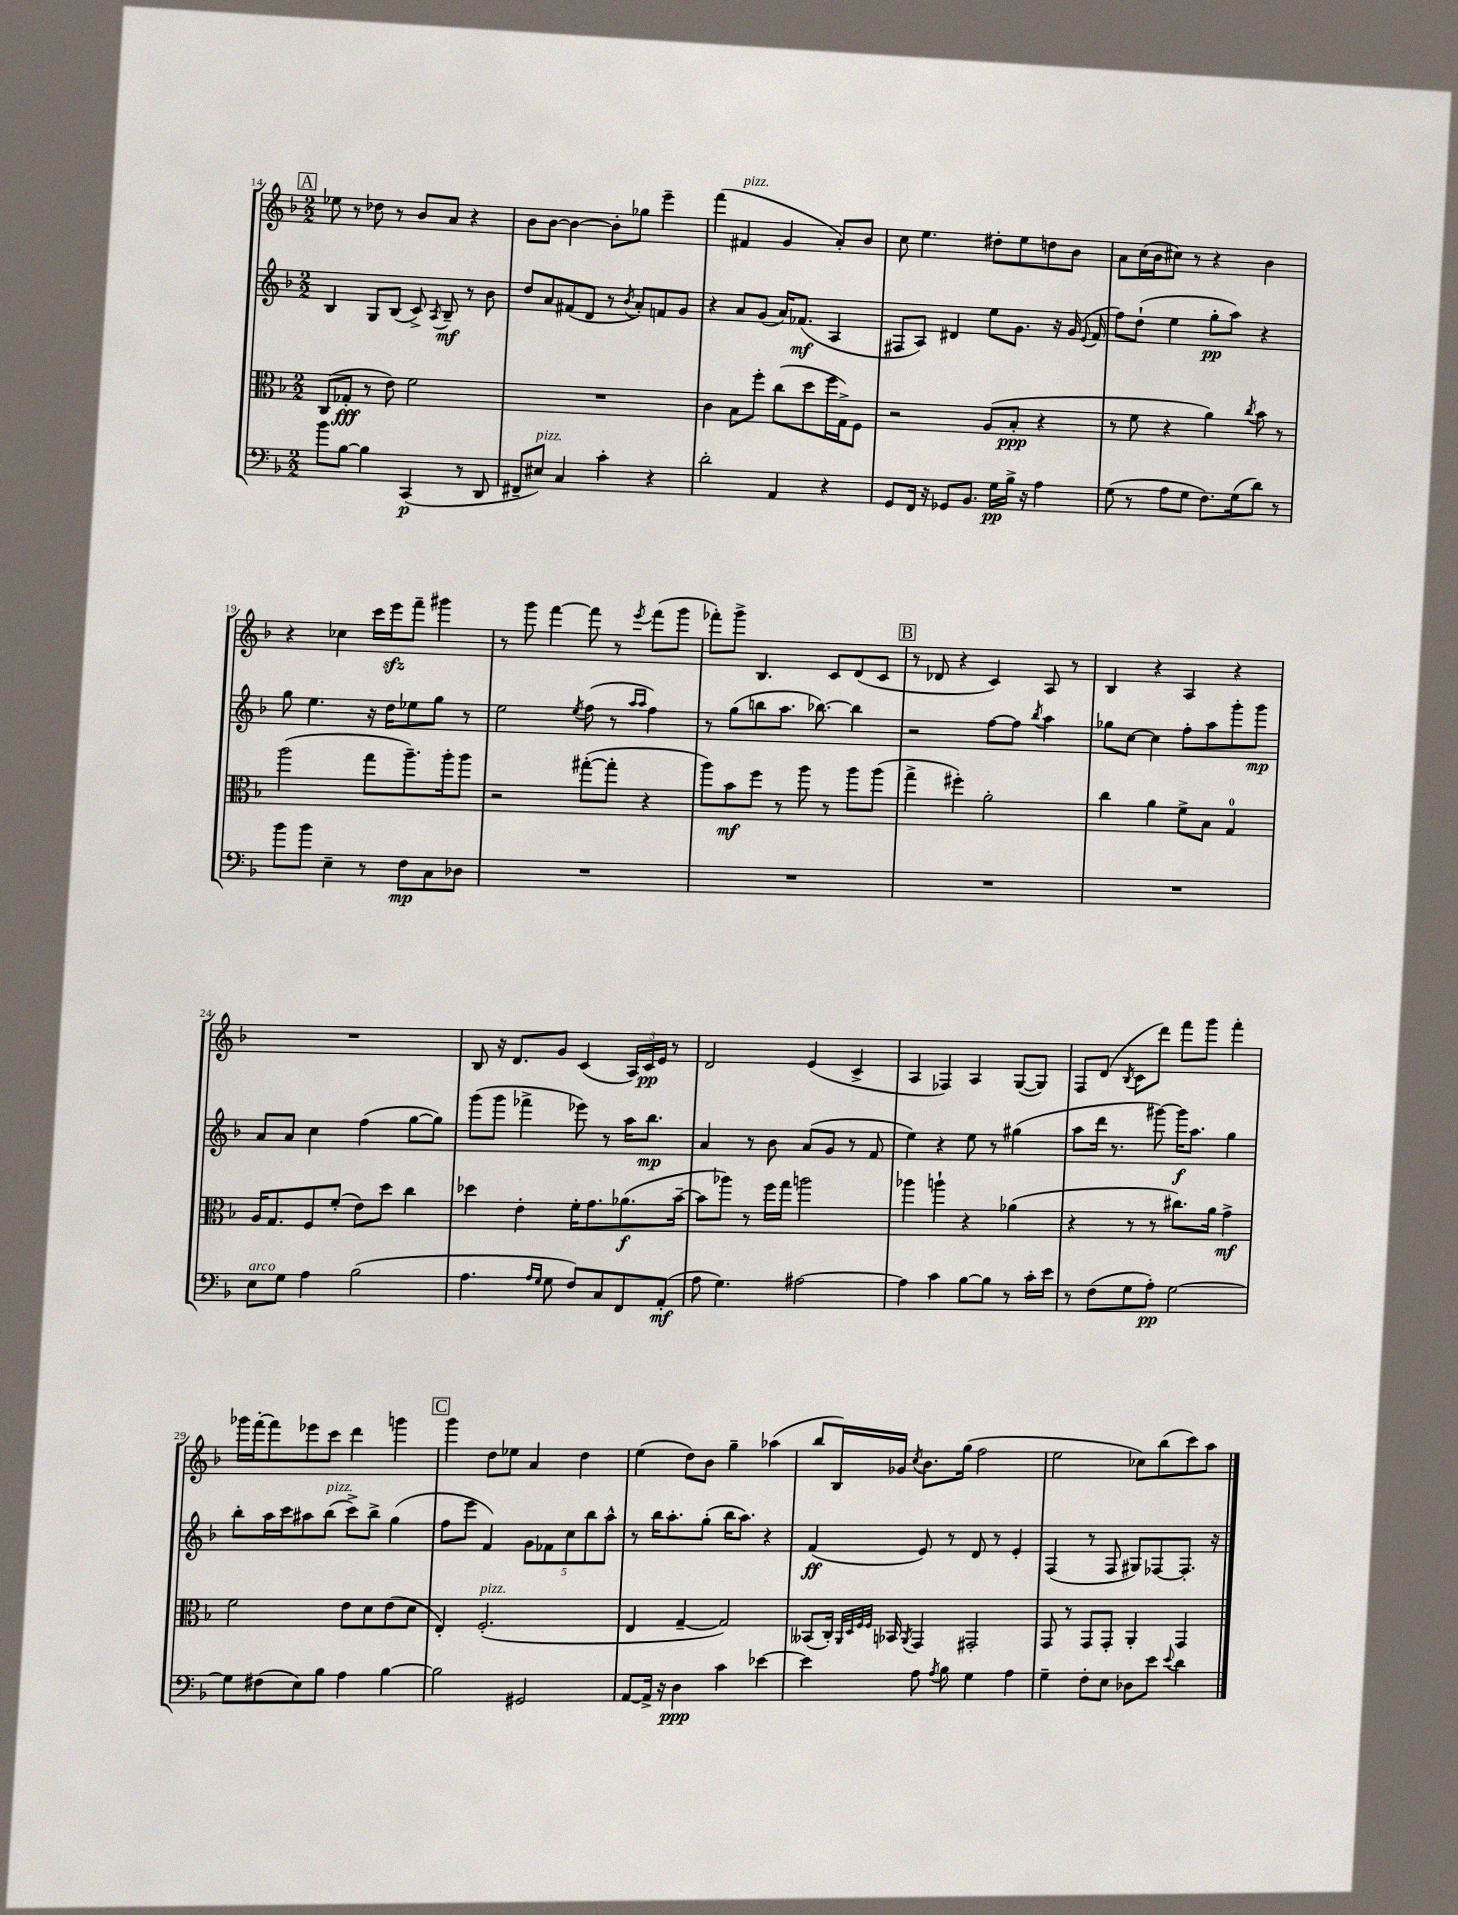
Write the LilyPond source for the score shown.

<<
\new StaffGroup <<
\new Staff = "s0" {
    \clef treble \key f \major \numericTimeSignature \time 2/2
    \autoBeamOff \mark \markup { \box "A" } ees''8 r8 des''8 r8 bes'8[ a'8] r4 |
    bes'8[ bes'8]~ bes'4~ bes'8[-. ges''8] e'''4-- |
    f'''4( fis'4^\markup { \italic "pizz." } g'4 a'8[-.) bes'8] |
    c''8 e''4. dis''8[-. e''8 d''8 bes'8] |
    a'8[ c''16( bes'16 cis''8]) r8 r4 bes'4 |
    r4 ces''4 c'''16[ e'''16\sfz f'''8]-- gis'''4 |
    r8 g'''8 f'''4~ f'''8 r8 \acciaccatura { e'''8 } f'''8[( g'''8] |
    fes'''8[-.) g'''8]-> bes4. c'8[ d'8( c'8] |
    \mark \markup { \box "B" } r8 des'8 r4 c'4) a8 r8 |
    bes4 r4 a4 r4 |
    R1 |
    bes8 r16 d'8.[ g'8] c'4( \tuplet 3/2 { a16[) c'16\pp e'16] } r8 |
    d'2 e'4( c'4-> |
    a4 fes4) a4 g8[~( g8]) |
    f8[ d'8]( \acciaccatura { bes8 } c'8[ d'''8]) f'''8[ g'''8] f'''4-. |
    ges'''16[ f'''16~-. f'''8 ees'''8 c'''8] d'''4 g'''4 |
    \mark \markup { \box "C" } g'''4 d''8[ ees''8] a'4 d''4 |
    e''4( d''8[) bes'8] g''4-- aes''4( |
    bes''8[ bes16) ges'16] \acciaccatura { c''8 } bes'8.[ g''16]( f''2 |
    e''2 ces''8[) bes''8( c'''8) a''8] \bar "|." |
}
\new Staff = "s1" {
    \clef treble \key f \major \numericTimeSignature \time 2/2
    \autoBeamOff \mark \markup { \box "A" } bes4 g8[ bes8]( c'8->) \acciaccatura { a8 } bes8--\mf r8 bes'8 |
    d''8[ a'8 fis'8( d'8] r8 \acciaccatura { bes'8 } a'8[-.) f'8 g'8] |
    r4 a'8[ g'8]( a'16[) fes'8.]\mf( a4 |
    fis8[ a8]) dis'4 e''8[ g'8.] r16 g'16( \appoggiatura { e'8 } f'16 |
    f''8[) d''8]-!( e''4 g''8[-.\pp a''8]) r4 |
    g''8 e''4. r16 d''16[ ees''8 g''8] r8 |
    e''2 \acciaccatura { e''8 } f''8( r8 \grace { a''16[ a''16] } f''4) |
    r8 g''8[( b''8 a''8.] bes''8.~) bes''4 |
    \mark \markup { \box "B" } r2 f''8[~ f''8] \acciaccatura { bes''8 } a''4 |
    ges''8[ c''8]~ c''4 f''8[-. a''8 g'''8-. g'''8]\mp |
    a'8[ a'8] c''4 f''4( g''8[~ g''8]) |
    g'''8[( g'''8] fes'''4-> ees'''8) r8 a''16[ bes''8.]\mp |
    a'4 r8 bes'8 a'8[( g'8] r8 f'8 |
    e''4) r4 e''8 r8 gis''4( |
    a''8[ d'''16] r8. gis'''8~) gis'''16[\f a''8.] g''4 |
    bes''8[-. a''16 c'''16 ais''8 bes''8]^\markup { \italic "pizz." }( c'''8[->) bes''8]-> g''4( |
    \mark \markup { \box "C" } f''8[ e'''8] f'4) \tuplet 5/4 { g'8[ fes'8 c''8 bes''8 a''8]-^ } |
    r8 bes''16[ a''8.-. g''8]-.( bes''16[ a''8.]) r4 |
    f'4\ff( e'8) r8 d'8 r8 e'4-. |
    f4( r8 f8 gis8[) fes8~ fes8.]-. r16 \bar "|." |
}
\new Staff = "s2" {
    \clef alto \key f \major \numericTimeSignature \time 2/2
    \autoBeamOff \mark \markup { \box "A" } c8[( ges8]-.\fff r8 e'8) f'2 |
    R1 |
    c'4 bes8[ f''8]-. c''8[( d''8 f''16 g16->) f8] |
    r2 a8[( bes8]-.\ppp r4 |
    r8 f'8 r4 a'4) \acciaccatura { c''8 } bes'8 r8 |
    a''2( g''8[ a''8.--) a''16-. a''8] |
    r2 gis''8[~-.( gis''8]-. r4 |
    a''8[) bes'8\mf f''8] r8 a''8 r8 a''8[ a''8]( |
    \mark \markup { \box "B" } g''4-> fis''4-.) a'2-. |
    c''4 a'4 f'8[-> bes8] g4-0 |
    a16[ g8. f8 f'8]-.( e'8[) d''8] c''4 |
    des''4 e'4-. f'16[-. g'8. aes'8.\f( bes'16]~-- |
    bes'8[ aes''8]) r8 f''16[ g''16] a''2 |
    aes''4 a''4-! r4 aes'4( |
    r4 r8 r8 cis''8.[) a'16] g'4->\mf |
    f'2 e'8[ d'8 e'8( d'8] |
    \mark \markup { \box "C" } e4-.) f2.-.^\markup { \italic "pizz." }( |
    e4 g4~-- g2) |
    beses,8[( c16]-.) \grace { a,32[ d32 f32 f32] } bes,16 \acciaccatura { a,8 } g,4 gis,2-. |
    g,8 r8 g,8[ g,8]-. a,4-. g,4 \bar "|." |
}
\new Staff = "s3" {
    \clef bass \key f \major \numericTimeSignature \time 2/2
    \autoBeamOff \mark \markup { \box "A" } bes'8[ bes8]~ bes4 c,4\p( r8 d,8 |
    fis,8[-- eis8]^\markup { \italic "pizz." }) c4 c'4-. r4 |
    d'2-. a,4 r4 |
    g,8[ f,16] r16 ges,8[ bes,8.] g16[\pp bes16]-> r16 a4 |
    g8( r8 a8[ g8] f8.[) g16( d'8]) r8 |
    bes'8[ bes'8] e4-- r8 f8[\mp c8 des8] |
    R1 |
    R1 |
    \mark \markup { \box "B" } R1 |
    R1 |
    e8[^\markup { \italic "arco" } g8] a4 bes2( |
    a4. \grace { a16[ g16] } g8 f8[) c8 f,8 a,8]-.\mf( |
    a8 g4.) ais2~ |
    ais4 c'4 bes8[~ bes8] r8 c'16[-. e'16] |
    r8 f8[( g8 a8]-.\pp) g2~ |
    g8[ fis8( e8) bes8] a4 bes4~ |
    \mark \markup { \box "C" } bes2 gis,2 |
    a,8[~ a,16]-> r16 d4\ppp c'4 ees'4~ |
    ees'4 a8 \acciaccatura { a8 } bes8 g4 a4 |
    g4-- f8[-. e8] des8[ e'8] \appoggiatura { e'8 } d'4 \bar "|." |
}
>>
>>
\layout { \context { \Score currentBarNumber = #14 } }
